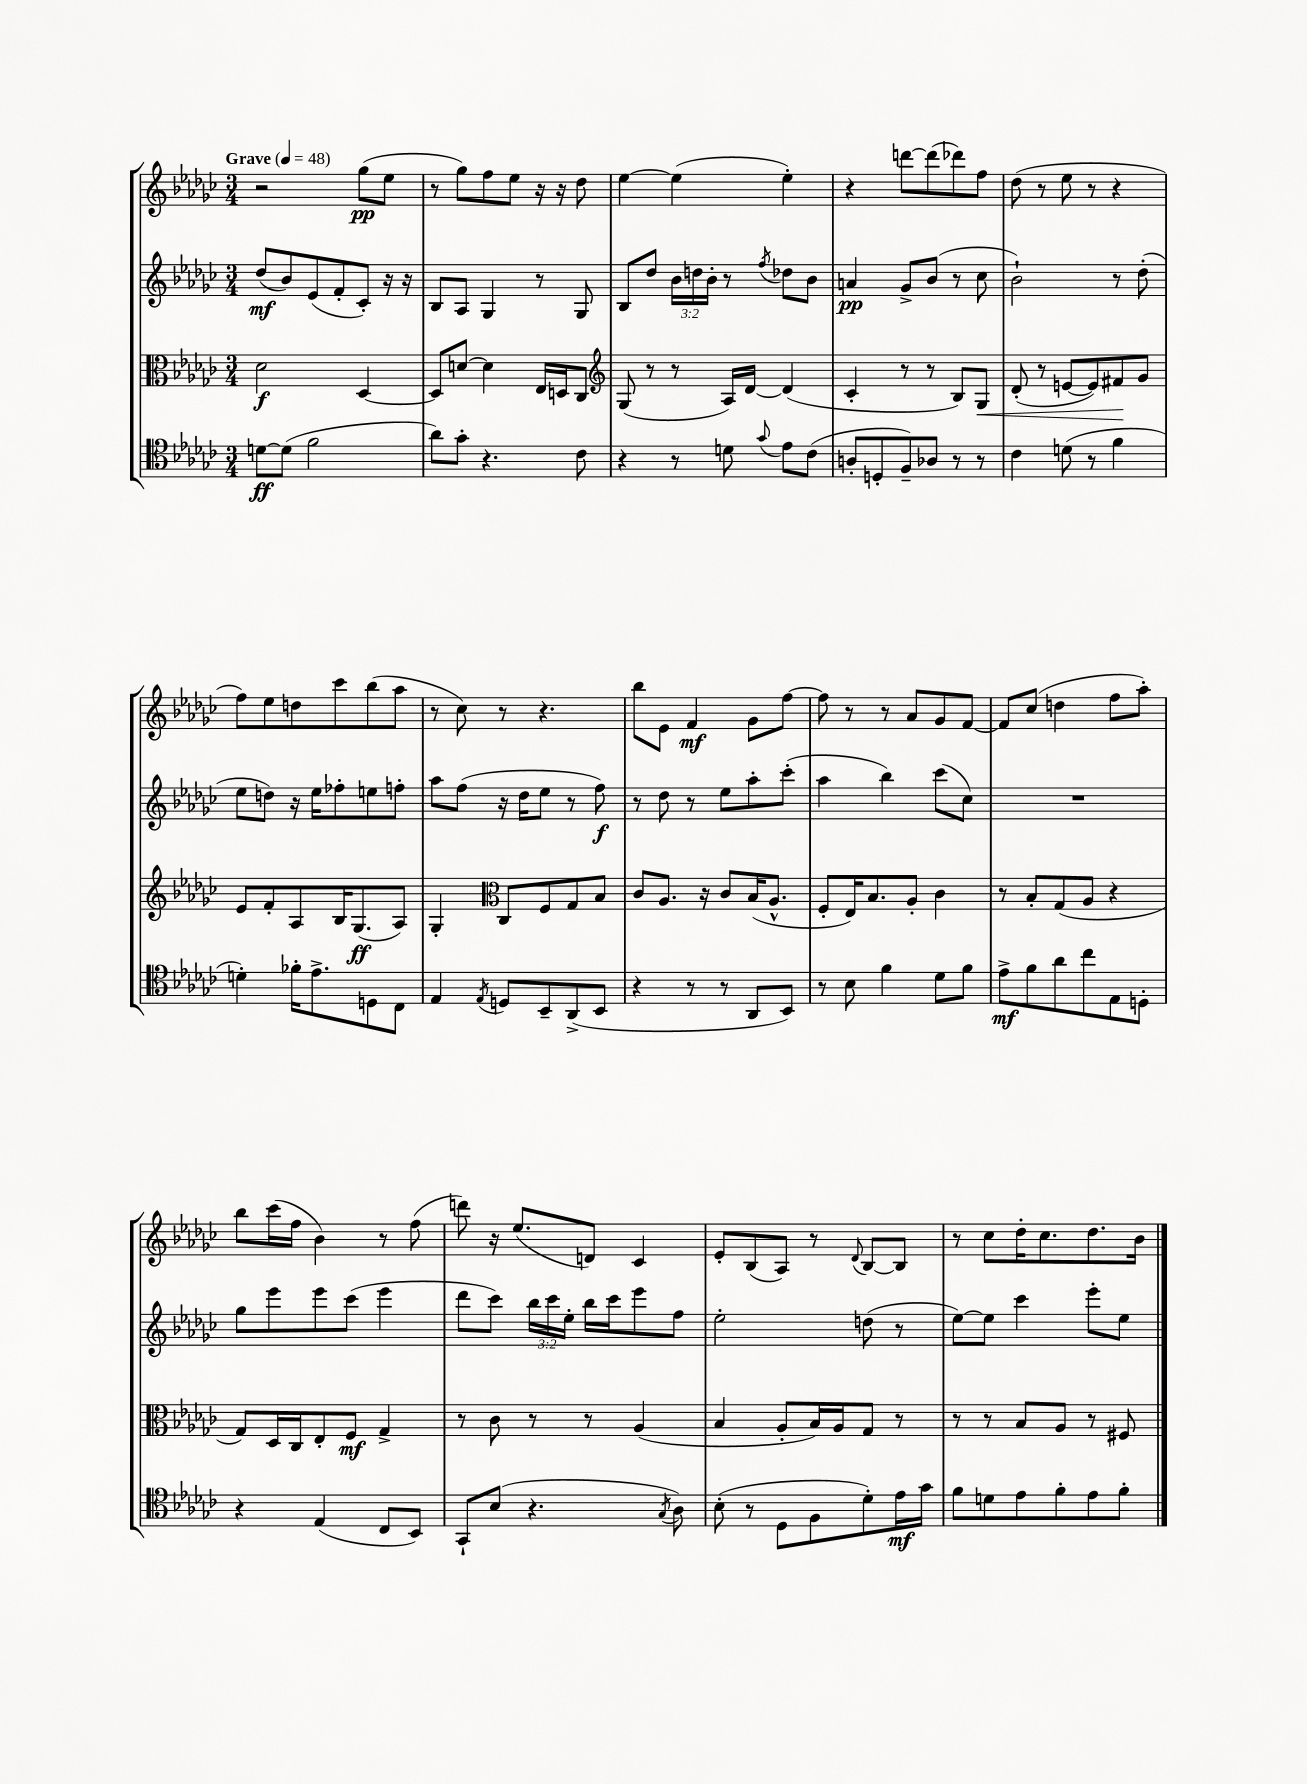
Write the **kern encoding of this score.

**kern	**dynam	**kern	**dynam	**kern	**dynam	**kern	**dynam
*part4	*part4	*part3	*part3	*part2	*part2	*part1	*part1
*staff4	*staff4	*staff3	*staff3	*staff2	*staff2	*staff1	*staff1
*clefC4	*	*clefC3	*	*clefG2	*	*clefG2	*
*k[b-e-a-d-g-c-]	*	*k[b-e-a-d-g-c-]	*	*k[b-e-a-d-g-c-]	*	*k[b-e-a-d-g-c-]	*
*M3/4	*	*M3/4	*	*M3/4	*	*M3/4	*
*MM48	*	*MM48	*	*MM48	*	*MM48	*
=1	=1	=1	=1	=1	=1	=1	=1
!	!	!	!	!	!	!LO:TX:a:B:t=Grave	!
[8dn\L	ff	2d-\	f	(8dd-/L	mf	2r	.
(8d\J]	.	.	.	8b-/)	.	.	.
2f\	.	.	.	(8e-/	.	.	.
.	.	.	.	8f'/	.	.	.
.	.	[4D-/	.	8c-'/J)	.	(8gg-\L	pp
.	.	.	.	16r	.	8ee-\J	.
.	.	.	.	16r	.	.	.
=2	=2	=2	=2	=2	=2	=2	=2
8a-\L)	.	8D-/L]	.	8B-/L	.	8r	.
8g-'\J	.	[8dn/J	.	8A-/J	.	8gg-\L)	.
4.r	.	4d\]	.	4G-/	.	8ff\	.
.	.	.	.	.	.	8ee-\J	.
.	.	16E-/LL	.	8r	.	16r	.
.	.	16Dn/J	.	.	.	16r	.
8c-\	.	8C-/J	.	8G-/	.	8dd-\	.
=3	=3	=3	=3	=3	=3	=3	=3
*	*	*clefG2	*	*	*	*	*
4r	.	(8G-/	.	8B-/L	.	[4ee-\	.
.	.	8r	.	8dd-/J	.	.	.
8r	.	8r	.	24b-\LL	.	(4ee-\]	.
.	.	.	.	24ddn\	.	.	.
.	.	.	.	24b-'\JJ	.	.	.
8dn\	.	16A-/LL)	.	8r	.	.	.
.	.	[16d-/JJ	.	.	.	.	.
8qqg-/	.	.	.	8qff/	.	.	.
8e-\L	.	(4d-/]	.	8dd-X\L	.	4ee-'\)	.
(8c-\J	.	.	.	8b-\J	.	.	.
=4	=4	=4	=4	=4	=4	=4	=4
8An'/L	.	4c-'/	.	4an/	pp	4r	.
8Dn'/	.	.	.	.	.	.	.
8F~/)	.	8r	.	8g-^/L	.	[8dddn\L	.
8A-X/J	.	8r	.	(8b-/J	.	(8ddd\]	.
8r	.	8B-/L)	.	8r	.	8ddd-X\)	.
!	!	!	!LO:HP:b	!	!	!	!
8r	.	8G-/J	<	8cc-\	.	8ff\J	.
=5	=5	=5	=5	=5	=5	=5	=5
4c-\	.	(8d-'/	.	2b-`\)	.	(8dd-\	.
.	.	8r	.	.	.	8r	.
(8dn\	.	[8en/L	.	.	.	8ee-\	.
8r	.	8e/])	.	.	.	8r	.
4f\	.	8f#X/	.	8r	.	4r	.
.	.	8g-/J	[	(8dd-'\	.	.	.
!!LO:LB:g=z
=6	=6	=6	=6	=6	=6	=6	=6
4dn'\)	.	8e-/L	.	8ee-\L	.	8ff\L)	.
.	.	8f'/	.	8ddn\J)	.	8ee-\	.
16f-X'\KL	.	8A-/	.	16r	.	8ddn\	.
8.e-^\	.	.	.	16ee-\KL	.	.	.
.	.	16B-/K	.	8ff-X'\	.	8ccc-\	.
.	.	(8.G-/	ff	.	.	.	.
8Dn\	.	.	.	8een\	.	(8bb-\	.
8C-\J	.	8A-/J)	.	8ffn'\J	.	8aa-\J	.
=7	=7	=7	=7	=7	=7	=7	=7
4E-/	.	4G-'/	.	8aa-\L	.	8r	.
.	.	.	.	(8ff\J	.	8cc-\)	.
8qE-/	.	.	.	.	.	.	.
*	*	*clefC3	*	*	*	*	*
8Dn/L	.	8C-/L	.	16r	.	8r	.
.	.	.	.	16dd-\KL	.	.	.
8BB-~/	.	8F/	.	8ee-\J	.	4.r	.
(8AA-^/	.	8G-/	.	8r	.	.	.
8BB-/J	.	8B-/J	.	8ff\)	f	.	.
=8	=8	=8	=8	=8	=8	=8	=8
4r	.	8c-/L	.	8r	.	8bb-\L	.
.	.	8.A-/J	.	8dd-\	.	8e-\J	.
8r	.	.	.	8r	.	4f/	mf
.	.	16r	.	.	.	.	.
8r	.	8c-/L	.	8ee-\L	.	.	.
8AA-/L	.	(16B-/K	.	8aa-'\	.	8g-\L	.
.	.	8.A-^^/J	.	.	.	.	.
8BB-/J)	.	.	.	(8ccc-'\J	.	[8ff\J	.
=9	=9	=9	=9	=9	=9	=9	=9
8r	.	8F'/L	.	4aa-\	.	8ff\]	.
8B-\	.	16E-/K)	.	.	.	8r	.
.	.	8.B-/	.	.	.	.	.
4f\	.	.	.	4bb-\)	.	8r	.
.	.	8A-'/J	.	.	.	8a-/L	.
8d-\L	.	4c-\	.	(8ccc-\L	.	8g-/	.
8f\J	.	.	.	8cc-\J)	.	[8f/J	.
=10	=10	=10	=10	=10	=10	=10	=10
8e-^\L	mf	8r	.	2.r	.	8f/L]	.
8f\	.	8B-'/L	.	.	.	(8cc-/J	.
8a-\	.	(8G-/	.	.	.	4ddn\	.
8cc-\	.	8A-/J	.	.	.	.	.
8E-\	.	4r	.	.	.	8ff\L	.
8Dn'\J	.	.	.	.	.	8aa-'\J)	.
!!LO:LB:g=z
=11	=11	=11	=11	=11	=11	=11	=11
4r	.	8G-/L)	.	8gg-\L	.	8bb-\L	.
.	.	16D-/L	.	8eee-\	.	(16ccc-\L	.
.	.	16C-/J	.	.	.	16ff\JJ	.
(4E-/	.	8E-'/	.	8eee-\	.	4b-\)	.
.	.	8F/J	mf	(8ccc-\J	.	.	.
8C-/L	.	4G-^/	.	4eee-\	.	8r	.
8BB-/J)	.	.	.	.	.	(8ff\	.
=12	=12	=12	=12	=12	=12	=12	=12
8GG-`/L	.	8r	.	8ddd-\L	.	8dddn\)	.
(8B-/J	.	8c-\	.	8ccc-\J)	.	16r	.
.	.	.	.	.	.	(8.ee-/L	.
4.r	.	8r	.	24bb-\LL	.	.	.
.	.	.	.	24ccc-\	.	.	.
.	.	.	.	24ee-'\JJ	.	.	.
.	.	8r	.	16bb-\LL	.	8dn/J)	.
.	.	.	.	16ccc-\J	.	.	.
.	.	(4A-/	.	8eee-\	.	4c-/	.
8qG-/	.	.	.	.	.	.	.
8A-\)	.	.	.	8ff\J	.	.	.
=13	=13	=13	=13	=13	=13	=13	=13
(8B-'\	.	4B-/	.	2ee-'\	.	8e-'/L	.
8r	.	.	.	.	.	(8B-/	.
8D-\L	.	8A-'/L	.	.	.	8A-/J)	.
8F\	.	16B-/L)	.	.	.	8r	.
.	.	16A-/J	.	.	.	.	.
.	.	.	.	.	.	8qqd-/	.
8d-'\)	.	8G-/J	.	(8ddn\	.	[8B-/L	.
16e-\L	mf	8r	.	8r	.	8B-/J]	.
16g-\JJ	.	.	.	.	.	.	.
=14	=14	=14	=14	=14	=14	=14	=14
8f\L	.	8r	.	[8ee-\L)	.	8r	.
8dn\	.	8r	.	8ee-\J]	.	8cc-\L	.
8e-\	.	8B-/L	.	4ccc-\	.	16dd-'\K	.
.	.	.	.	.	.	8.cc-\	.
8f'\	.	8A-/J	.	.	.	.	.
8e-\	.	8r	.	8eee-'\L	.	8.dd-\	.
8f'\J	.	8F#X/	.	8ee-\J	.	.	.
.	.	.	.	.	.	16b-\Jk	.
==	==	==	==	==	==	==	==
*-	*-	*-	*-	*-	*-	*-	*-
